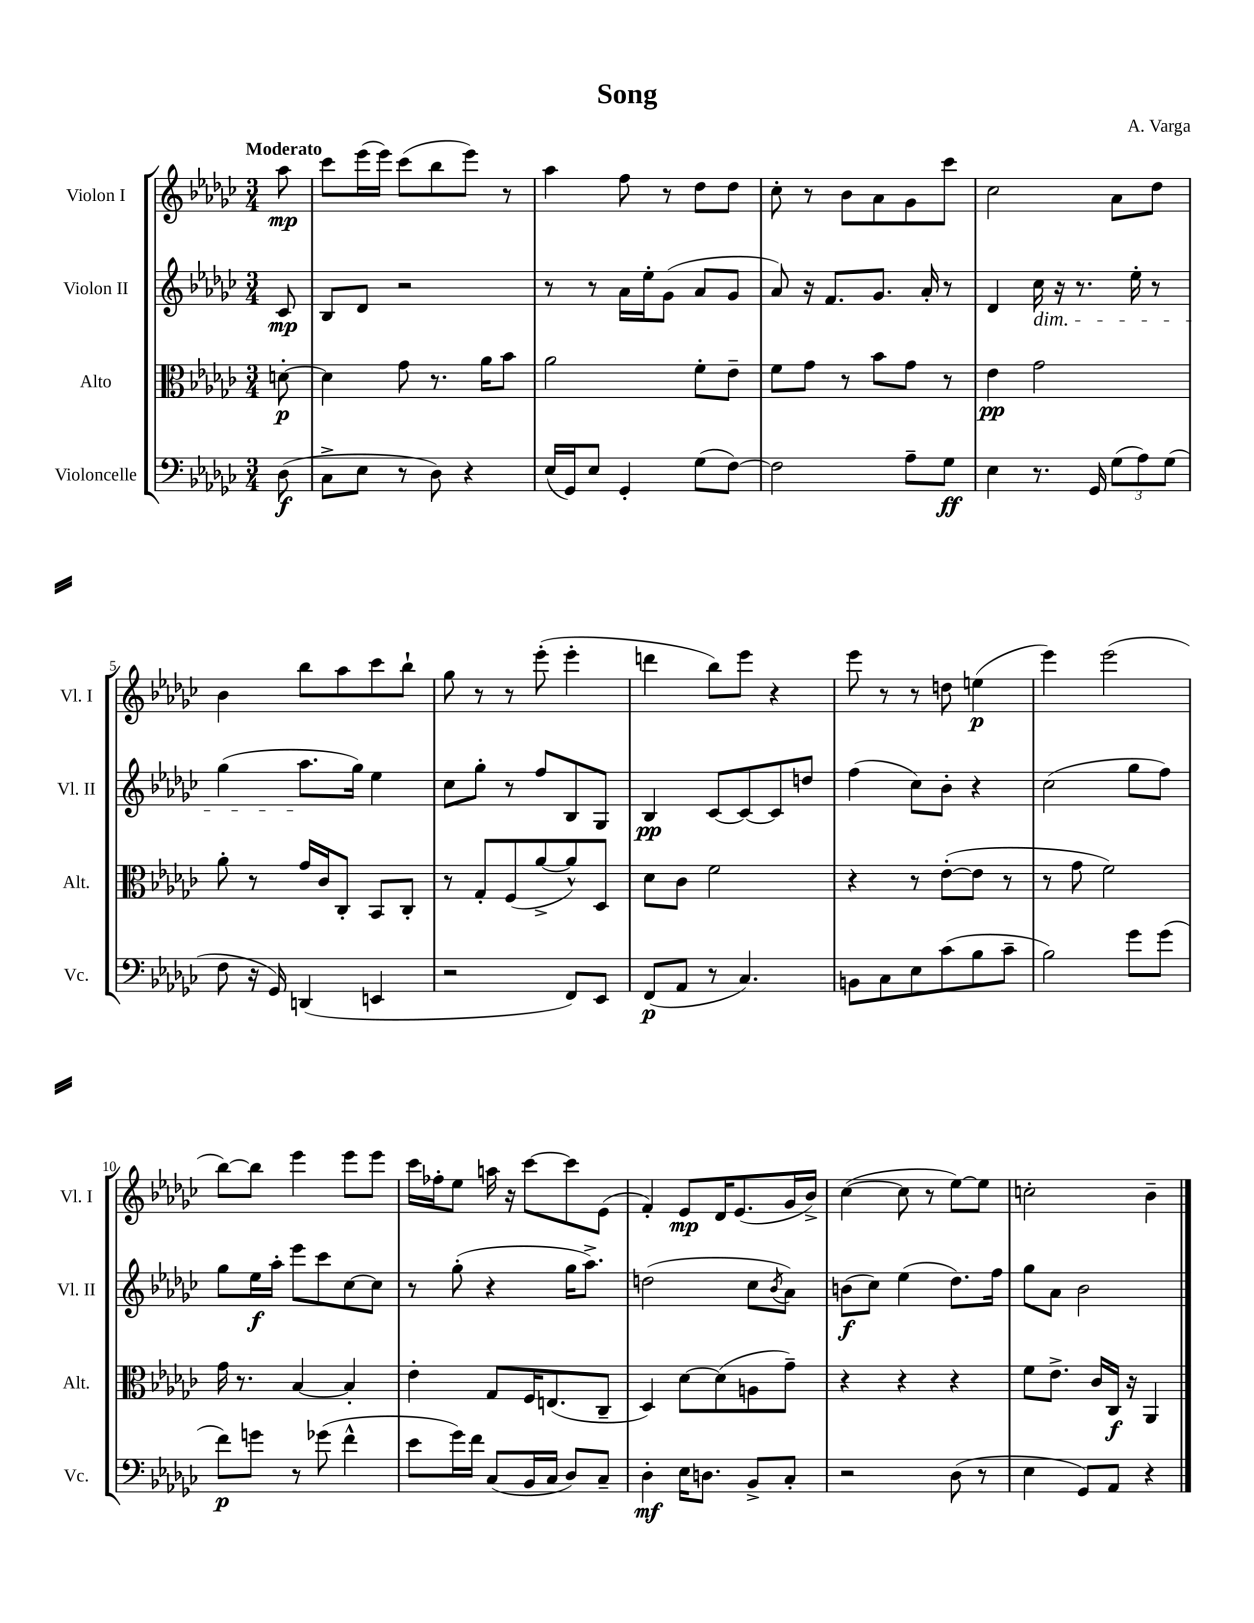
\header { title = "Song" composer = "A. Varga" }
<<
\new StaffGroup <<
\new Staff = "s0" \with { instrumentName = "Violon I" shortInstrumentName = "Vl. I" } {
    \clef treble \key ges \major \numericTimeSignature \time 3/4 \partial 8 \tempo "Moderato"
    aes''8\mp |
    ces'''8 ees'''16( ees'''16) ces'''8( bes''8 ees'''8) r8 |
    aes''4 f''8 r8 des''8 des''8 |
    ces''8-. r8 bes'8 aes'8 ges'8 ces'''8 |
    ces''2 aes'8 des''8 |
    bes'4 bes''8 aes''8 ces'''8 bes''8-! |
    ges''8 r8 r8 ees'''8-.( ees'''4-. |
    d'''4 bes''8) ees'''8 r4 |
    ees'''8 r8 r8 d''8 e''4\p( |
    ees'''4) ees'''2( |
    bes''8~) bes''8 ees'''4 ees'''8 ees'''8 |
    ces'''16 fes''16-. ees''8 a''16 r16 ces'''8~ ces'''8 ees'8( |
    f'4-.) ees'8\mp des'16 ees'8.( ges'16 bes'16->) |
    ces''4~( ces''8 r8 ees''8~) ees''8 |
    c''2-. bes'4-- \bar "|." |
}
\new Staff = "s1" \with { instrumentName = "Violon II" shortInstrumentName = "Vl. II" } {
    \clef treble \key ges \major \numericTimeSignature \time 3/4 \partial 8
    ces'8\mp |
    bes8 des'8 r2 |
    r8 r8 aes'16 ees''16-. ges'8( aes'8 ges'8 |
    aes'8) r16 f'8. ges'8. aes'16-. r8 |
    des'4 ces''16\dim r16 r8. ees''16-. r8 |
    ges''4( aes''8.\! ges''16) ees''4 |
    ces''8 ges''8-. r8 f''8 bes8 ges8 |
    bes4\pp ces'8~ ces'8~ ces'8 d''8 |
    f''4( ces''8) bes'8-. r4 |
    ces''2( ges''8 f''8) |
    ges''8 ees''16\f aes''16-. ees'''8 ces'''8 ces''8~ ces''8 |
    r8 ges''8-.( r4 ges''16 aes''8.->) |
    d''2( ces''8 \acciaccatura { bes'8 } aes'8) |
    b'8\f( ces''8) ees''4( des''8.) f''16 |
    ges''8 aes'8 bes'2 \bar "|." |
}
\new Staff = "s2" \with { instrumentName = "Alto" shortInstrumentName = "Alt." } {
    \clef alto \key ges \major \numericTimeSignature \time 3/4 \partial 8
    d'8~-.\p |
    d'4 ges'8 r8. aes'16 bes'8 |
    aes'2 f'8-. ees'8-- |
    f'8 ges'8 r8 bes'8 ges'8 r8 |
    ees'4\pp ges'2 |
    aes'8-. r8 ges'16 ces'16 ces8-. bes,8 ces8-. |
    r8 ges8-. f8( aes'8~-> aes'8-^) des8 |
    des'8 ces'8 f'2 |
    r4 r8 ees'8~-.( ees'8 r8 |
    r8 ges'8 f'2) |
    ges'16 r8. bes4~ bes4-. |
    ees'4-. ges8 f16 e8.( ces8-- |
    des4) des'8~ des'8( a8 ges'8--) |
    r4 r4 r4 |
    f'8 ees'8.-> ces'16 ces16\f r16 aes,4 \bar "|." |
}
\new Staff = "s3" \with { instrumentName = "Violoncelle" shortInstrumentName = "Vc." } {
    \clef bass \key ges \major \numericTimeSignature \time 3/4 \partial 8
    des8\f( |
    ces8-> ees8 r8 des8) r4 |
    ees16( ges,16) ees8 ges,4-. ges8( f8~) |
    f2 aes8-- ges8\ff |
    ees4 r8. ges,16 \tuplet 3/2 { ges8( aes8) ges8( } |
    f8 r16 ges,16) d,4( e,4 |
    r2 f,8) ees,8 |
    f,8\p( aes,8 r8 ces4.) |
    b,8 ces8 ees8 ces'8( bes8 ces'8-- |
    bes2) ges'8 ges'8( |
    f'8\p) g'8 r8 ges'8( f'4-^ |
    ees'8 ges'16) f'16 ces8( bes,16 ces16 des8) ces8-- |
    des4-.\mf ees16 d8. bes,8-> ces8-. |
    r2 des8( r8 |
    ees4 ges,8) aes,8 r4 \bar "|." |
}
>>
>>
